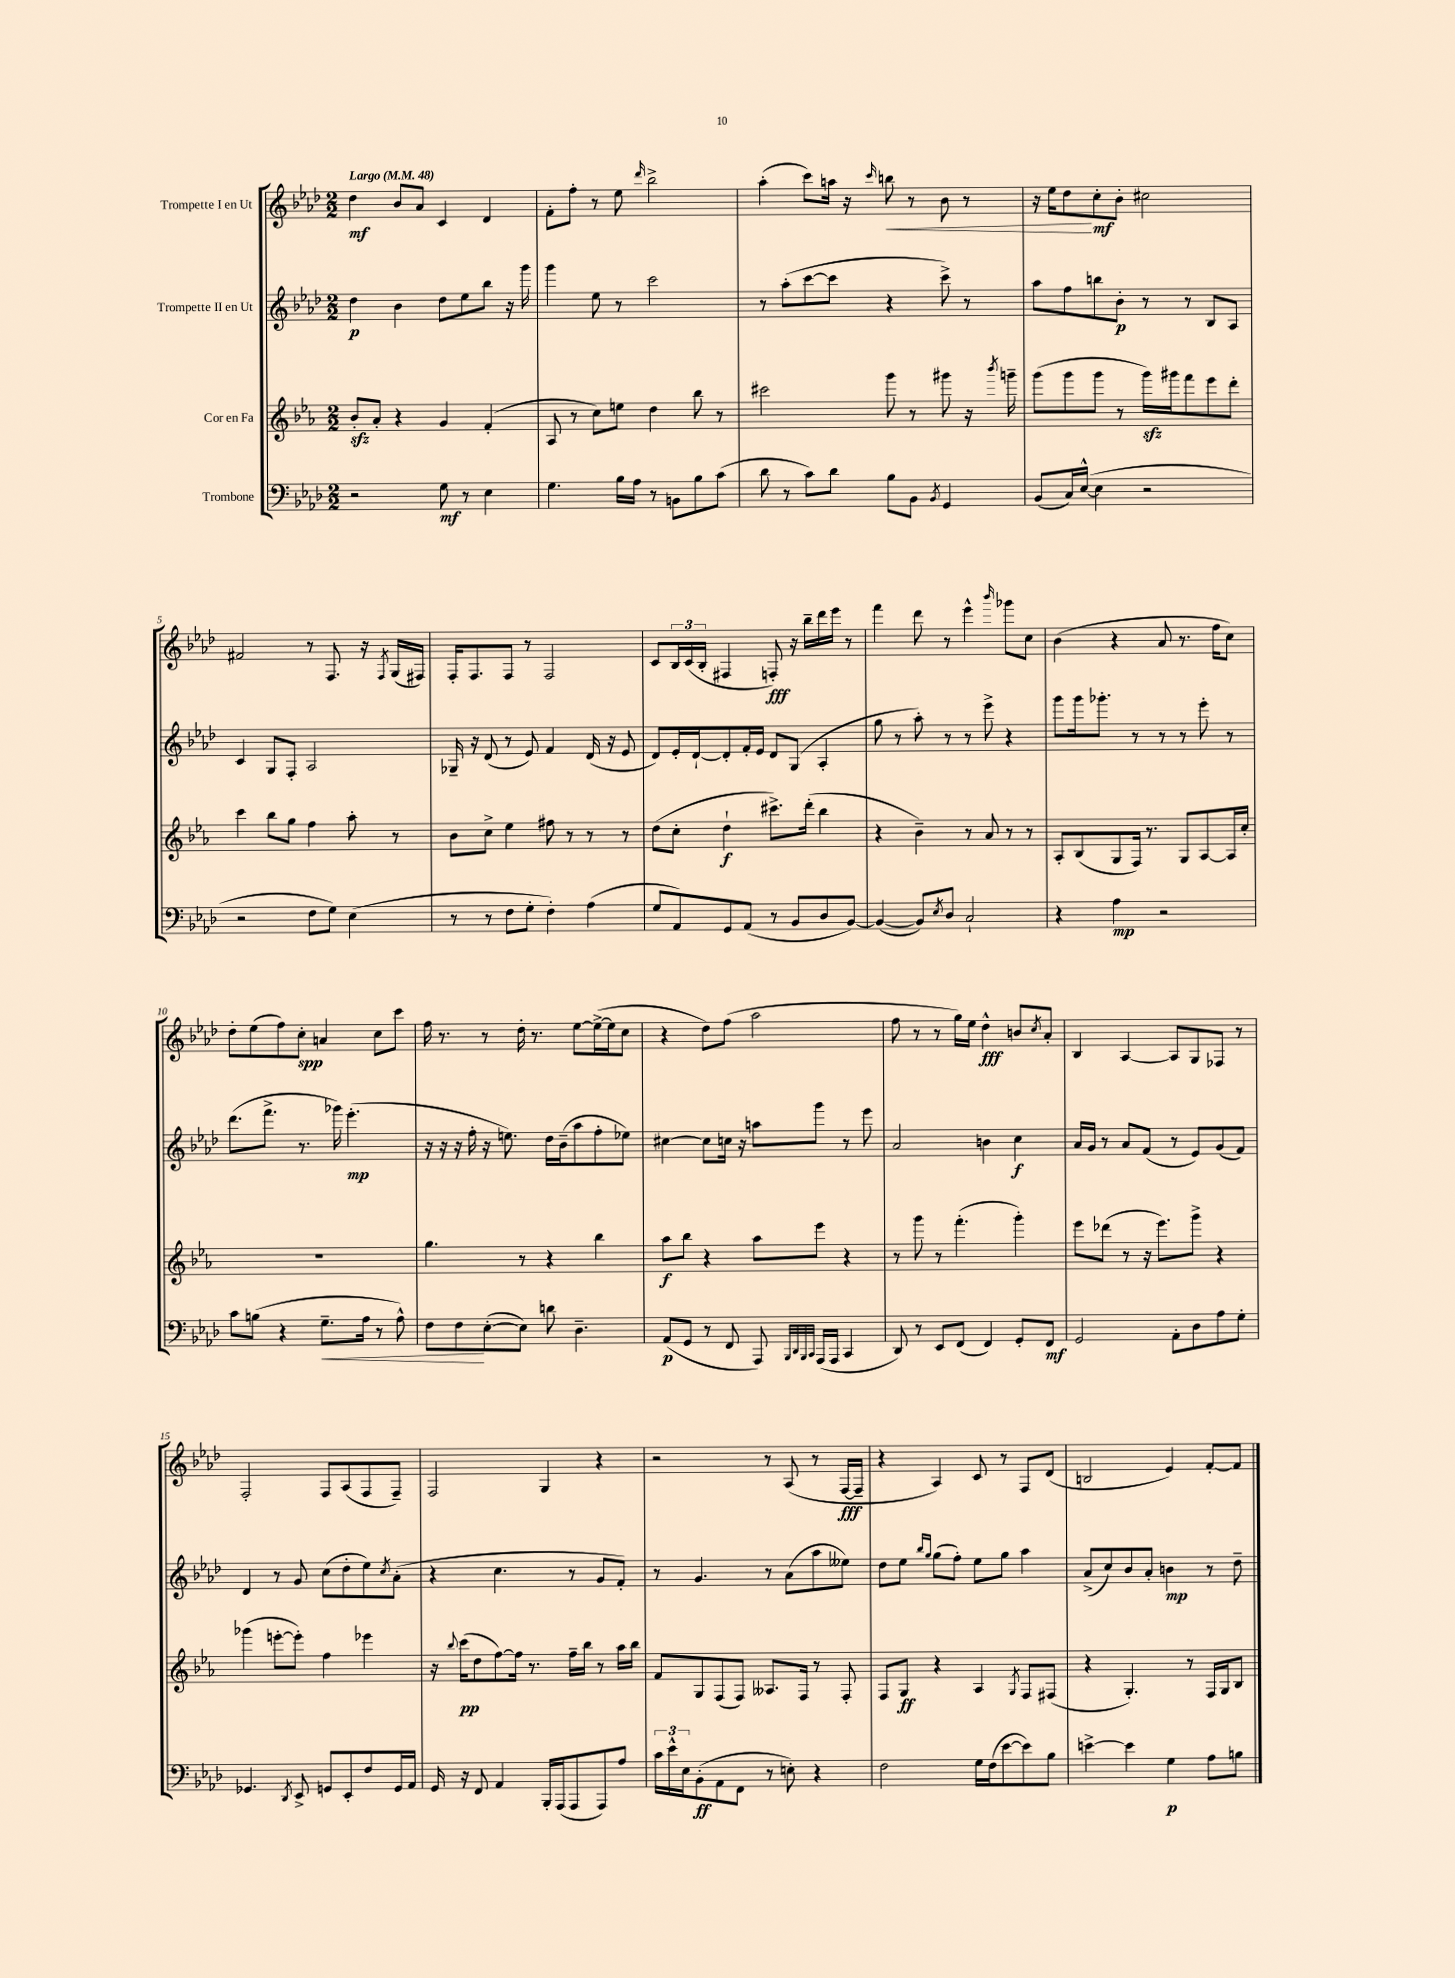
<<
\new StaffGroup <<
\new Staff = "s0" \with { instrumentName = "Trompette I en Ut" } {
    \clef treble \key aes \major \numericTimeSignature \time 2/2 \tempo "Largo" 4 = 48
    des''4\mf bes'8 aes'8 c'4 des'4 |
    f'8-. f''8-. r8 ees''8 \grace { des'''16 } bes''2-> |
    aes''4-.( c'''8) a''16 r16 \grace { c'''16 } b''8\< r8 bes'8 r8 |
    r16 ees''16 des''8\! c''8-.\mf bes'8-. cis''2 |
    fis'2 r8 f8. r16 \acciaccatura { f8 } g16( fis16) |
    f16-. f8. f8 r8 f2 |
    c'8 \tuplet 3/2 { bes16 c'16( bes16-. } fis4 f8-.\fff) r16 bes''16-- des'''16 ees'''16 r8 |
    f'''4 des'''8 r8 ees'''4-^ \grace { bes'''16 } ges'''8 c''8 |
    bes'4( r4 aes'8 r8. f''16 c''8) |
    des''8-. ees''8( f''8) c''8-.\spp a'4 c''8 c'''8 |
    f''16 r8. r8 des''16-. r8. ees''8~ ees''16~->( ees''16 c''8 |
    r4 des''8) f''8( aes''2 |
    f''8 r8 r8 g''16) ees''16 des''4-^\fff b'8 \acciaccatura { c''8 } aes'8-. |
    bes4 aes4~ aes8 g8 fes8 r8 |
    f2-. f8 aes8( f8 f8--) |
    f2 g4 r4 |
    r2 r8 aes8( r8 f16~\fff f16-- |
    r4 aes4) c'8 r8 f8 des'8( |
    b2 ees'4) f'8~-. f'8 \bar "|." |
}
\new Staff = "s1" \with { instrumentName = "Trompette II en Ut" } {
    \clef treble \key aes \major \numericTimeSignature \time 2/2
    des''4\p bes'4 des''8 ees''8 bes''8 r16 g'''16 |
    g'''4 ees''8 r8 c'''2 |
    r8 aes''8-.( c'''8~ c'''8 r4 c'''8->) r8 |
    aes''8 f''8 b''8 bes'8-.\p r8 r8 bes8 aes8 |
    c'4 g8 f8-. aes2 |
    ges16-- r16 des'8( r8 ees'8) f'4 des'16( r16 ees'8 |
    des'8) ees'16-. des'16~-! des'8-. f'16-. ees'16 des'8 g8( aes4-. |
    g''8 r8 aes''8-.) r8 r8 ees'''8-> r4 |
    g'''8 g'''16 ges'''8.-. r8 r8 r8 ees'''8-. r8 |
    des'''8.( f'''8.-> r8. ges'''16) ees'''4.-.\mp( |
    r16 r16 r16 f''16-. r16 e''8.) des''16 bes'16--( aes''8 f''8-. ees''8) |
    cis''4~ cis''8 c''16 r16 a''8 g'''8 r8 ees'''8 |
    aes'2 b'4 c''4\f |
    aes'16 g'16 r8 aes'8 f'8( r8 ees'8) g'8( f'8) |
    des'4 r8 g'8 c''8( des''8-. ees''8) \acciaccatura { c''8 } aes'8-.( |
    r4 c''4. r8 g'8 f'8-.) |
    r8 g'4. r8 aes'8( aes''8 eeses''8) |
    des''8 ees''8 \grace { bes''16 g''16 } g''8( f''8-.) ees''8 g''8 aes''4 |
    aes'8->( c''8) bes'8 aes'8-. b'4\mp r8 des''8-- \bar "|." |
}
\new Staff = "s2" \with { instrumentName = "Cor en Fa" } {
    \clef treble \key ees \major \numericTimeSignature \time 2/2
    bes'8-.\sfz aes'8-. r4 g'4 f'4-.( |
    aes8 r8 c''8) e''8 d''4 bes''8 r8 |
    cis'''2 g'''8 r8 gis'''8 r16 \acciaccatura { bes'''8 } g'''16-- |
    g'''8( g'''8 g'''8 r8 g'''16\sfz) gis'''16 f'''8 ees'''8 d'''8-. |
    c'''4 bes''8 g''8 f''4 aes''8-. r8 |
    bes'8 c''8-> ees''4 fis''8 r8 r8 r8 |
    d''8( c''8-. d''4-!\f cis'''8.->) d'''16-.( bes''4 |
    r4 bes'4--) r8 aes'8 r8 r8 |
    aes8-. bes8( g8 f16) r8. g8 aes8~ aes16 c''16-. |
    R1 |
    g''4. r8 r4 bes''4 |
    aes''8\f bes''8 r4 aes''8 ees'''8 r4 |
    r8 g'''8 r8 f'''4.-.( g'''4-.) |
    ees'''8 des'''8( r8 r16 ees'''8.) g'''8-> r4 |
    ges'''4( e'''8~-. e'''8-.) f''4 ees'''4 |
    r16 \appoggiatura { bes''8 } c'''16\pp( d''8 f''8~) f''16 r8. f''16-- bes''16 r8 aes''16 bes''16 |
    f'8 g8 f8( f8) aeses8. f16 r8 f8-. |
    f8 g8\ff r4 aes4 \acciaccatura { g8 } f8 fis8( |
    r4 g4.-.) r8 f16 g16 bes8 \bar "|." |
}
\new Staff = "s3" \with { instrumentName = "Trombone" } {
    \clef bass \key aes \major \numericTimeSignature \time 2/2
    r2 g8\mf r8 ees4 |
    g4. bes16 aes16 r8 b,8 bes8 c'8( |
    des'8 r8 c'8) des'8 bes8 bes,8 \acciaccatura { bes,8 } g,4 |
    bes,8( c16) ees16~-^( ees4 r2 |
    r2 f8 g8) ees4( |
    r8 r8 f8 g8-. f4-.) aes4( |
    g8 aes,8) g,8 aes,8( r8 bes,8 des8 bes,8~) |
    bes,4~( bes,8) \acciaccatura { ees8 } des8 c2-! |
    r4 aes4\mp r2 |
    c'8 b8( r4 g8.--\< aes16 r8 aes8-^) |
    f8 f8\! ees8~-.( ees8) d'8 des4.-- |
    aes,8\p( g,8 r8 f,8 aes,,8) \grace { bes,,32 des,32 bes,,32 c,32 } aes,,16( aes,,16 c,4 |
    des,8) r8 ees,8 f,8( f,4) g,8-. f,8\mf |
    g,2 aes,8-. des8 aes8 g8-. |
    ges,4. \acciaccatura { des,8 } ees,8-> g,8 ees,8-. f8 g,16 aes,16 |
    g,16 r16 f,8 aes,4 bes,,16-. aes,,16( aes,,8 aes,,8) aes8 |
    \tuplet 3/2 { c'16 ees'16-^ ees16 } bes,8-.\ff( aes,8 f,8 r8 e8-.) r4 |
    f2 g16 f16( ees'8~ ees'8) bes8 |
    e'4~-> e'4 g4\p aes8 b8 \bar "|." |
}
>>
>>
